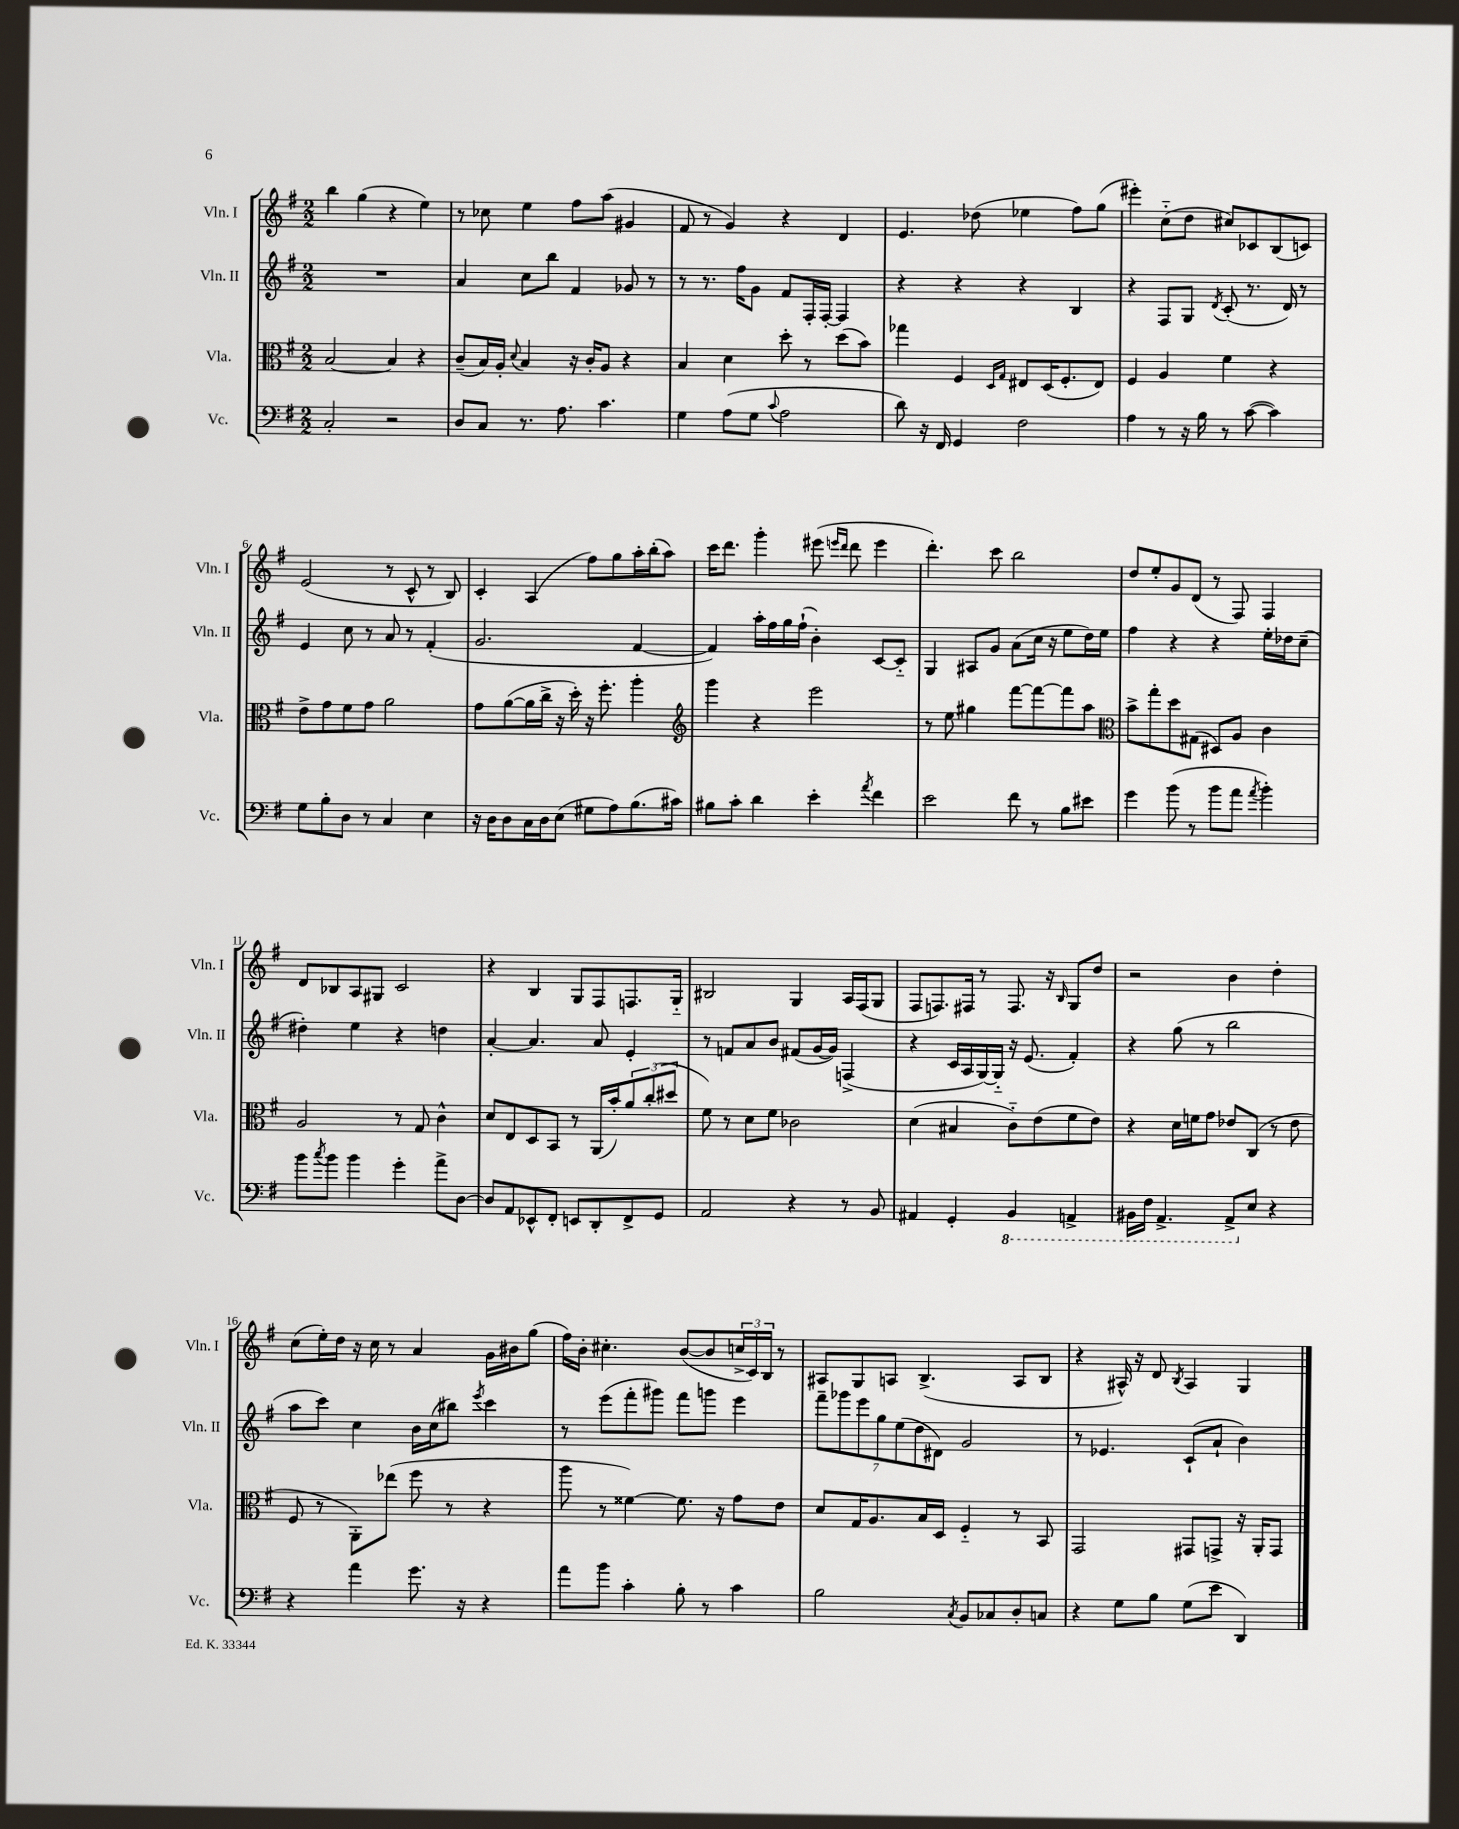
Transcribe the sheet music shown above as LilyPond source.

<<
\new StaffGroup <<
\new Staff = "s0" \with { instrumentName = "Vln. I" shortInstrumentName = "Vln. I" } {
    \clef treble \key g \major \numericTimeSignature \time 2/2
    b''4 g''4( r4 e''4) |
    r8 ces''8 e''4 fis''8 a''8( gis'4 |
    fis'8 r8 g'4) r4 d'4 |
    e'4. des''8( ees''4 fis''8) g''8( |
    eis'''4-.) c''8-_( d''8 cis''8) ces'8 b8( c'8) |
    e'2( r8 c'8-^ r8 b8) |
    c'4-. a4( fis''8) g''8 a''16-. b''16-.( a''8) |
    c'''16 d'''8. g'''4-. eis'''8( \grace { e'''16 d'''16 } d'''8 e'''4 |
    d'''4.-.) c'''8 b''2 |
    d''8 e''8-. g'8 d'8( r8 fis8) fis4 |
    d'8 bes8 a8 gis8 c'2 |
    r4 b4 g8 fis8 f8. g16-_ |
    bis2 g4 a16 fis16( g8 |
    fis8 f8.) fis16 r8 fis8. r16 \grace { b16 } g8 d''8 |
    r2 b'4 d''4-. |
    c''8( e''16-.) d''16 r16 c''16 r8 a'4 g'16 bis'16 g''8( |
    fis''16) b'16-. cis''4.-. b'8~( b'8 \tuplet 3/2 { c''16-> c'16) b16 } r8 |
    ais8 g8 a8 b4.->( a8 b8 |
    r4 ais16-^) r16 d'8 \acciaccatura { b8 } ais4 g4 \bar "|." |
}
\new Staff = "s1" \with { instrumentName = "Vln. II" shortInstrumentName = "Vln. II" } {
    \clef treble \key g \major \numericTimeSignature \time 2/2
    R1 |
    a'4 c''8 b''8 fis'4 ges'8 r8 |
    r8 r8. fis''16 g'8 fis'8 fis16-. fis16~-. fis4 |
    r4 r4 r4 b4 |
    r4 fis8 g8 \acciaccatura { d'8 } c'8-.( r8. d'16) r8 |
    e'4 c''8 r8 a'8 r8 fis'4-.( |
    g'2. fis'4~ |
    fis'4) a''16-. fis''16 g''16 fis''16-!( b'4-.) c'8~ c'8-_ |
    g4 ais8 g'8 a'8( c''16 r16 e''8 d''16) e''16 |
    fis''4 r4 r4 e''16-. des''16 c''8--( |
    dis''4-.) e''4 r4 d''4 |
    a'4~-. a'4. a'8 e'4-. |
    r8 f'8 a'8 b'8 fis'8( g'16~ g'16) f4->( |
    r4 c'16 a16 g16~) g16-_ r16 e'8.( fis'4-.) |
    r4 g''8( r8 b''2 |
    a''8 c'''8) c''4 b'16 c''16( bis''8) \acciaccatura { e'''8 } c'''4 |
    r8 e'''8( fis'''8-. gis'''8) fis'''8 g'''8 e'''4 |
    \tuplet 7/4 { fis'''8-- ges'''8 e'''8 g''8 e''8( d''8 dis'8) } g'2 |
    r8 ees'4. c'8-!( a'8-! b'4) \bar "|." |
}
\new Staff = "s2" \with { instrumentName = "Vla." shortInstrumentName = "Vla." } {
    \clef alto \key g \major \numericTimeSignature \time 2/2
    b2~ b4 r4 |
    c'8--( b16) a16-. \appoggiatura { d'8 } b4 r16 c'16-. a8 r4 |
    b4 d'4 d''8-. r8 d''8( b'8) |
    ges''4 fis4 \grace { d16 g16 } eis8 d16( fis8.-. eis8) |
    fis4 a4 fis'4 r4 |
    e'8-> g'8 fis'8 g'8 a'2 |
    g'8 a'8~( a'16 c''16-> r16 d''16-.) r16 fis''8.-. a''4-. |
    \clef treble g'''4 r4 e'''2 |
    r8 e''8 gis''4 fis'''8~ fis'''8~ fis'''8 a''8 |
    \clef alto b'8-> g''8-. d''8 gis8( dis8) a8 c'4 |
    a2 r8 g8 c'4-^ |
    d'8 e8 d8 b,8 r8 a,16( b'16-.) \tuplet 3/2 { a'8 c''8-.( dis''8 } |
    fis'8) r8 d'8 fis'8 ces'2 |
    d'4( bis4 c'8-_) e'8( fis'8 e'8) |
    r4 d'16 f'16 g'8 ees'8 c8( r8 ees'8 |
    fis8 r8 a,8-.) ees''8( fis''8 r8 r4 |
    a''8 r8 fisis'4~) fisis'8. r16 g'8 e'8 |
    d'8 g16 a8. b16 d16 fis4-_ r8 b,8 |
    g,2 gis,8 g,8-> r16 a,16-. g,8 \bar "|." |
}
\new Staff = "s3" \with { instrumentName = "Vc." shortInstrumentName = "Vc." } {
    \clef bass \key g \major \numericTimeSignature \time 2/2
    c2-. r2 |
    d8 c8 r8. a8. c'4. |
    g4 a8( g8 \appoggiatura { c'8 } a2 |
    d'8) r16 fis,16 g,4 fis2 |
    a4 r8 r16 b16 r8 c'8~( c'4) |
    g8 b8-. d8 r8 c4 e4 |
    r16 d16 d8 c16 d16 e8( gis8 a8) b8.( cis'16) |
    bis8 c'8-. d'4 e'4-. \acciaccatura { a'8 } fis'4 |
    e'2 fis'8 r8 b8 eis'8 |
    g'4 b'8( r8 b'8 a'8 \acciaccatura { a'8 } b'4-.) |
    b'8 \acciaccatura { c''8 } b'8 b'4 g'4-. a'8-> d8~ |
    d8 a,8 ees,8-^ fis,8-. e,8 d,8-. fis,8-> g,8 |
    a,2 r4 r8 b,8 |
    ais,4 g,4-. \ottava #-1 b,,4 a,,!4-> |
    bis,,16 fis,16 a,,4.-> a,,8-> \ottava #0 e8 r4 |
    r4 a'4 g'8. r16 r4 |
    a'8 b'8 c'4-. b8-. r8 c'4 |
    b2 \acciaccatura { c8 } b,8 ces8 d8-. c8 |
    r4 g8 b8 g8( e'8 d,4) \bar "|." |
}
>>
>>
